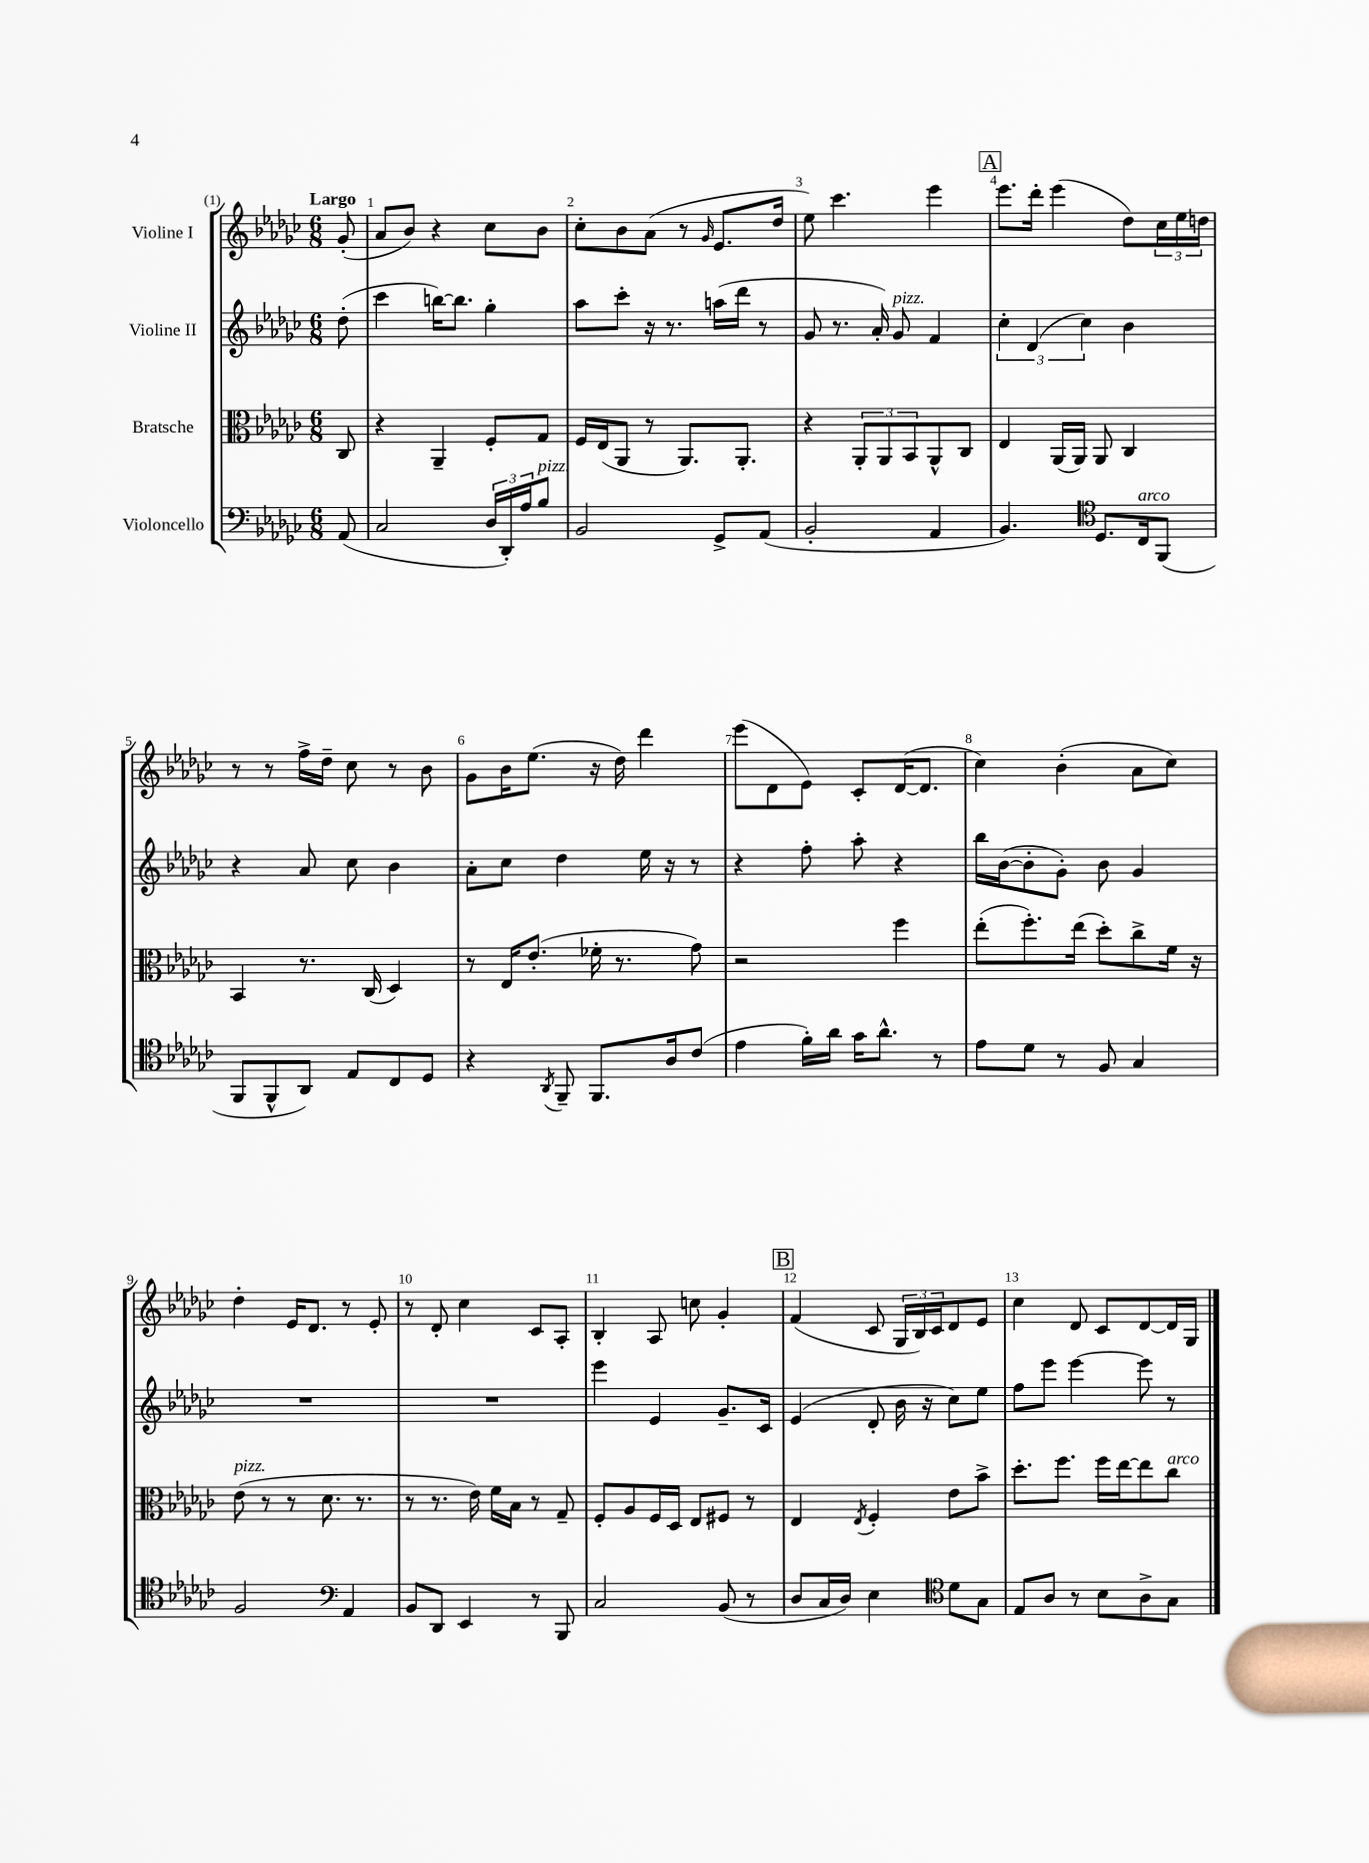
<<
\new StaffGroup <<
\new Staff = "s0" \with { instrumentName = "Violine I" } {
    \clef treble \key ges \major \numericTimeSignature \time 6/8 \partial 8 \tempo "Largo"
    ges'8-.( |
    aes'8 bes'8) r4 ces''8 bes'8 |
    ces''8-. bes'8 aes'8( r8 \grace { ges'16 } ees'8. des''16 |
    ees''8) ces'''4. ees'''4 |
    \mark \markup { \box "A" } ees'''8. des'''16-. ees'''4( des''8) \tuplet 3/2 { ces''16 ees''16 d''16 } |
    r8 r8 f''16-> des''16-- ces''8 r8 bes'8 |
    ges'8 bes'16 ees''8.( r16 des''16) des'''4 |
    ees'''8( des'8 ees'8) ces'8-. des'16~( des'8. |
    ces''4) bes'4-.( aes'8 ces''8) |
    des''4-. ees'16 des'8. r8 ees'8-. |
    r8 des'8-. ces''4 ces'8 aes8-. |
    bes4-. aes8 c''8 ges'4-. |
    \mark \markup { \box "B" } f'4( ces'8 \tuplet 3/2 { ges16 bes16) ces'16 } des'8 ees'8 |
    ces''4 des'8 ces'8 des'8~ des'16 ges16 \bar "|." |
}
\new Staff = "s1" \with { instrumentName = "Violine II" } {
    \clef treble \key ges \major \numericTimeSignature \time 6/8 \partial 8
    des''8-.( |
    ces'''4 b''16~) b''8. ges''4-. |
    aes''8 ces'''8-. r16 r8. a''16( des'''16 r8 |
    ges'8 r8. aes'16-.) ges'8^\markup { \italic "pizz." } f'4 |
    \mark \markup { \box "A" } \tuplet 3/2 { ces''4-. des'4( ces''4) } bes'4 |
    r4 aes'8 ces''8 bes'4 |
    aes'8-. ces''8 des''4 ees''16 r16 r8 |
    r4 f''8-. aes''8-. r4 |
    bes''16 bes'16~( bes'8-. ges'8-.) bes'8 ges'4 |
    R2. |
    R2. |
    ees'''4 ees'4 ges'8.-- ces'16 |
    \mark \markup { \box "B" } ees'4( des'8-. bes'16 r16 ces''8) ees''8 |
    f''8 ees'''8 ees'''4~ ees'''8 r8 \bar "|." |
}
\new Staff = "s2" \with { instrumentName = "Bratsche" } {
    \clef alto \key ges \major \numericTimeSignature \time 6/8 \partial 8
    ces8 |
    r4 aes,4-- f8-. ges8 |
    f16 ees16( aes,8 r8 aes,8.) aes,8.-. |
    r4 \tuplet 3/2 { aes,8-. aes,8 bes,8 } aes,8-^ ces8 |
    \mark \markup { \box "A" } ees4 aes,16( aes,16) aes,8 ces4 |
    bes,4 r8. ces16( des4) |
    r8 ees16 ees'8.-.( fes'16-. r8. ges'8) |
    r2 f''4 |
    ees''8-.( f''8.-.) ees''16( des''8-.) ces''8-> f'16 r16 |
    ees'8^\markup { \italic "pizz." }( r8 r8 des'8. r8. |
    r8 r8. ees'16) f'16 bes16 r8 ges8-- |
    f8-. aes8 f16 des16 ees8 fis8 r8 |
    \mark \markup { \box "B" } ees4 \acciaccatura { ees8 } f4-. ees'8 bes'8-> |
    des''8.-. f''8. f''16 ees''16~ ees''8 ces''8^\markup { \italic "arco" } \bar "|." |
}
\new Staff = "s3" \with { instrumentName = "Violoncello" } {
    \clef bass \key ges \major \numericTimeSignature \time 6/8 \partial 8
    aes,8( |
    ces2 \tuplet 3/2 { des16 des,16-.) aes16 } bes8^\markup { \italic "pizz." } |
    bes,2 ges,8-> aes,8( |
    bes,2-. aes,4 |
    \mark \markup { \box "A" } bes,4.) \clef tenor des8. ces16^\markup { \italic "arco" } f,8( |
    f,8 f,8-^ aes,8) ees8 ces8 des8 |
    r4 \acciaccatura { aes,8 } f,8-- f,8. aes16 ces'8( |
    ees'4 f'16-.) aes'16 ges'16 aes'8.-^ r8 |
    ees'8 des'8 r8 f8 ges4 |
    f2 \clef bass aes,4 |
    bes,8 des,8 ees,4 r8 bes,,8 |
    ces2 bes,8( r8 |
    \mark \markup { \box "B" } des8 ces16 des16) ees4 \clef tenor des'8 ges8 |
    ees8 aes8 r8 bes8 aes8-> ges8 \bar "|." |
}
>>
>>
\layout { \context { \Score \override BarNumber.break-visibility = ##(#f #t #t) barNumberVisibility = #all-bar-numbers-visible } }
